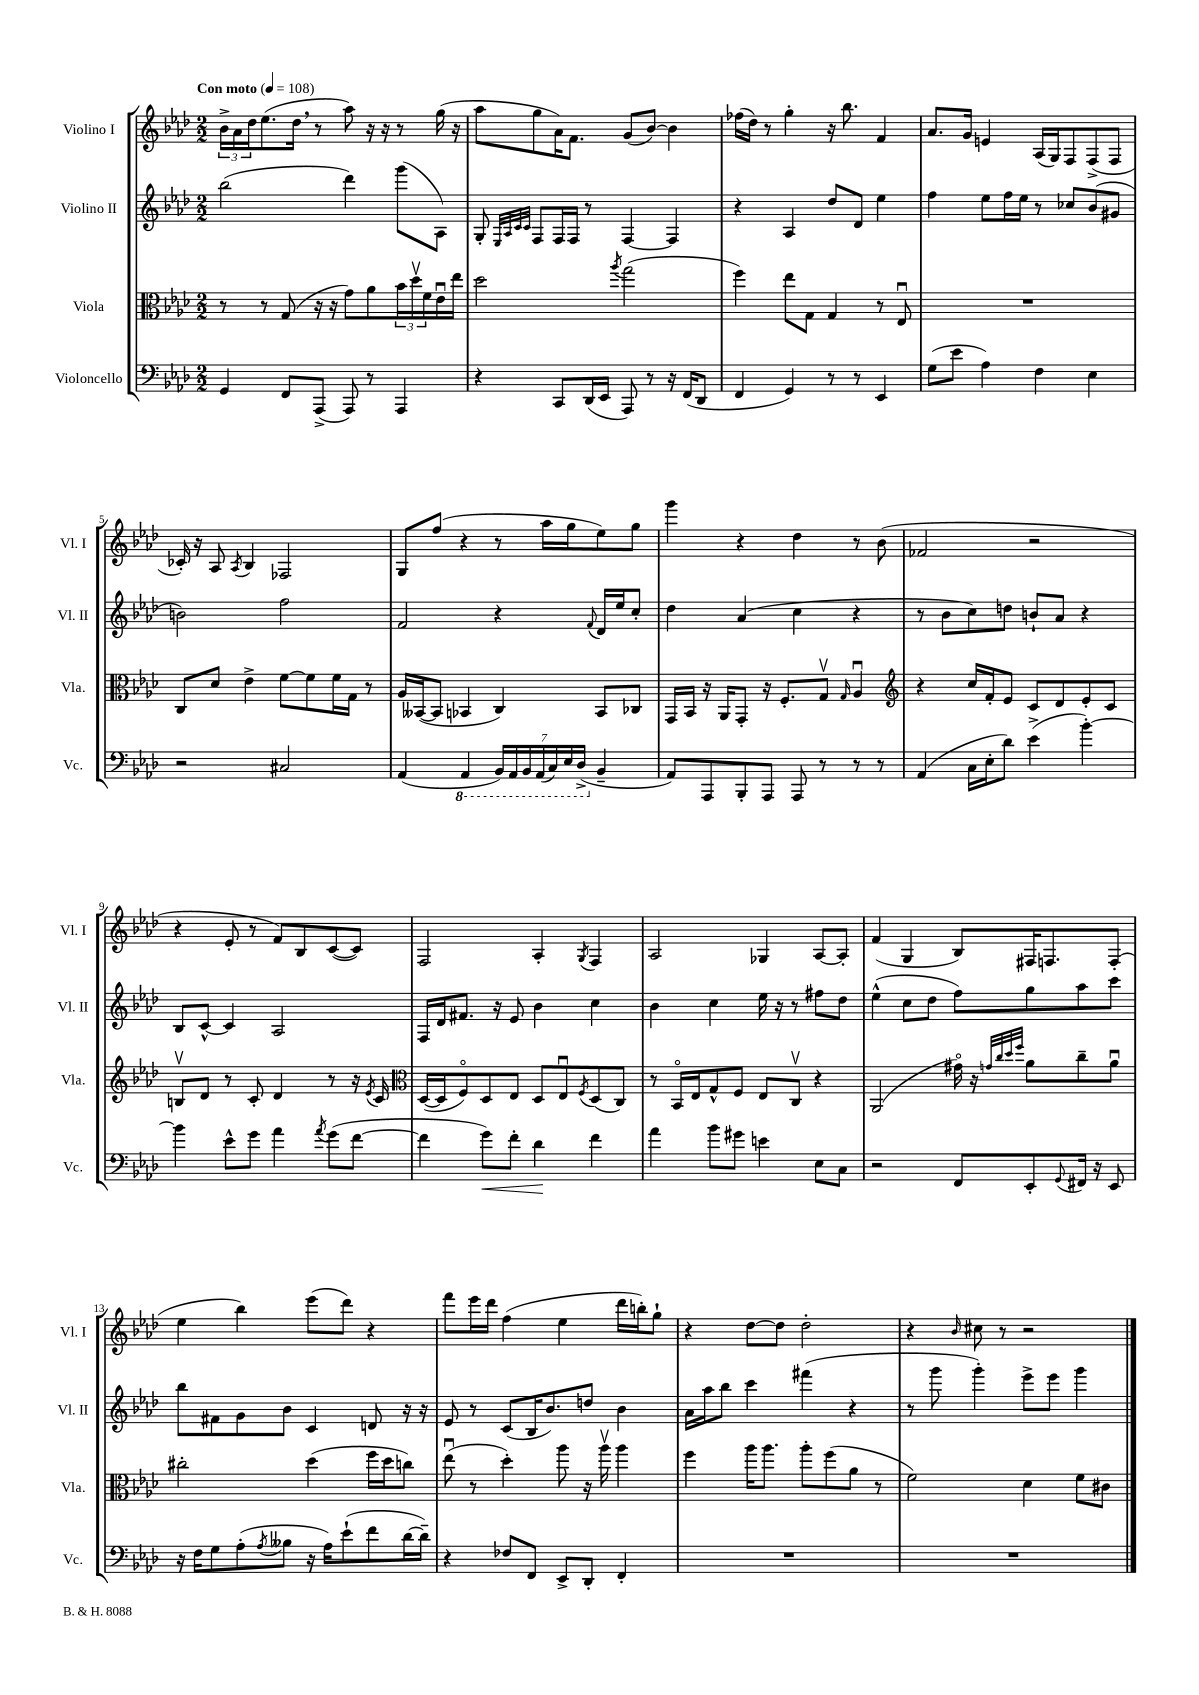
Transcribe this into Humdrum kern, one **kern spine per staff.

**kern	**kern	**kern	**kern
*staff4	*staff3	*staff2	*staff1
*clefF4	*clefC3	*clefG2	*clefG2
*k[b-e-a-d-]	*k[b-e-a-d-]	*k[b-e-a-d-]	*k[b-e-a-d-]
*M2/2	*M2/2	*M2/2	*M2/2
*MM108	*MM108	*MM108	*MM108
4GG	8r	(2bb-	24b-^
.	.	.	24a-
.	.	.	24dd-
.	8r	.	(8.ee-
8FF	(8G	.	.
.	.	.	16dd-
(8AAA-^	16r	.	8r
.	16r	.	.
8AAA-)	8g)	4ddd-)	8aa-)
8r	8a-	.	16r
.	.	.	16r
4AAA-	24b-	(8ggg	8r
.	24dd-v	.	.
.	24f	.	.
.	16e-u	8A-)	(16gg
.	16ee-	.	16r
=	=	=	=
4r	2dd-	8G'	8aa-
.	.	32qqE-	.
.	.	32qqA-	.
.	.	32qqc	.
.	.	32qqc	.
.	.	8F	8gg
8CC	.	16F	16a-)
.	.	16F	8.f
(16DD-	.	8r	.
16EE-	.	.	.
.	8qaa-	.	.
8AAA-)	(2gg	[4F	(8g
8r	.	.	[8b-)
16r	.	4F]	4b-]
(16FF	.	.	.
8DD-	.	.	.
=	=	=	=
4FF	4ff)	4r	(16ff-
.	.	.	16dd-)
.	.	.	8r
4GG)	8ee-	4A-	4gg'
.	8G	.	.
8r	4G	8dd-	16r
.	.	.	8.bb-
8r	.	8d-	.
4EE-	8r	4ee-	4f
.	8E-u	.	.
=	=	=	=
(8G	1r	4ff	8.a-
8e-	.	.	.
.	.	.	16g
4A-)	.	8ee-	4e
.	.	16ff	.
.	.	16ee-	.
4F	.	8r	(16A-
.	.	.	16G)
.	.	8cc-	8F
4E-	.	(8b-	(8F^
.	.	8g#	8F
=	=	=	=
2r	8C	2b)	16c-')
.	.	.	16r
.	8d-	.	8A-
.	.	.	8qA-
.	4e-^	.	4B-
2C#	[8f	2ff	2F-
.	8f]	.	.
.	16f	.	.
.	16G	.	.
.	8r	.	.
=	=	=	=
(4AA-	16A-	2f	8G
.	([16BB--	.	.
.	8BB--]	.	(8ff
4AAA-	4BB-	.	4r
28BBB-)	4C)	4r	8r
28AAA-	.	.	.
28BBB-	.	.	.
(28AAA-	.	.	.
.	.	.	16aa-
28CC)	.	.	.
28EE-	.	.	.
.	.	.	16gg
(28DD-^	.	.	.
.	.	8qqf	.
4BB-~	8BB-	16d-	8ee-)
.	.	16ee-	.
.	8C-	8cc'	8gg
=	=	=	=
8AA-)	16GG	4dd-	4ggg
.	16BB-	.	.
8AAA-	16r	.	.
.	16AA-	.	.
8BBB-'	8GG'	(4a-	4r
8AAA-	16r	.	.
.	8.F'	.	.
8AAA-	.	4cc	4dd-
8r	8Gv	.	.
.	16qqG	.	.
8r	4A-u	4r	8r
8r	.	.	(8b-
=	=	=	=
*	*clefG2	*	*
(4AA-	4r	8r	2f-
.	.	8b-	.
16C	16cc	8cc)	.
16E-'	16f'	.	.
8d-)	8e-	8dd	.
(4e-^	8c	8b`	2r
.	8d-	8a-	.
[4b-')	8e-'	4r	.
.	8c	.	.
=	=	=	=
4b-]	8Bv	8B-	4r
.	8d-	[8c^^	.
8e-^^	8r	4c]	8e-'
8g	8c'	.	8r
4a-	4d-	2A-	8f)
.	.	.	8B-
8qa-	.	.	.
(8g	8r	.	([8c
[8f	16r	.	8c])
.	8qe-	.	.
.	16c	.	.
=	=	=	=
*	*clefC3	*	*
4f]	([16D-	16F	2F
.	16D-]	16d-	.
.	8Fo)	8.f#	.
8g)	8D-	.	.
.	.	16r	.
8f'	8E-	8e-	.
4d-	8D-	4b-	4A-'
.	8E-u	.	.
.	8qF	.	8qG
4f	(8D-	4cc	4F
.	8C)	.	.
=	=	=	=
4a-	8r	4b-	2A-
.	16BB-o	.	.
.	16E-	.	.
8b-	8G^^	4cc	.
8g#	8F	.	.
4e	8E-	16ee-	4G-
.	.	16r	.
.	8Cv	8r	.
8E-	4r	8ff#	[8A-
8C	.	8dd-	8A-']
=	=	=	=
2r	(2AA-	(4ee-^^	(4f
.	.	8cc	4G
.	.	8dd-	.
8FF	16g#o)	8ff)	8B-)
.	16r	.	.
.	32qqg	.	.
.	32qqcc	.	.
.	32qqdd-	.	.
.	32qqff	.	.
8EE-'	8a-	8gg	16F#
.	.	.	8.F
8qqGG	.	.	.
16FF#	8cc~	8aa-	.
16r	.	.	.
8EE-	8a-u	8ccc	(8F'
=	=	=	=
16r	2cc#'	8bb-	4ee-
16F	.	.	.
8G	.	8f#	.
(8A-'	.	8g	4bb-)
8qA-	.	.	.
8B--	.	8b-	.
16r	(4dd-	4c	(8eee-
16A-)	.	.	.
(8e-`	.	.	8ddd-)
8f	16ff	8d	4r
.	16dd-	.	.
[16d-	8cc)	16r	.
16d-~])	.	16r	.
=	=	=	=
4r	(8ee-u	8e-	8fff
.	8r	8r	16eee-
.	.	.	16ddd-
8F-	4dd-')	(8c	(4ff
8FF	.	16B-	.
.	.	8.b-)	.
8EE-^	8aa-	.	4ee-
8DD-'	16r	8dd	.
.	16aa-v	.	.
4FF'	4aa-	4b-	16ddd-
.	.	.	16bb')
.	.	.	8gg`
=	=	=	=
1r	4ff	16a-	4r
.	.	16aa-	.
.	.	8bb-	.
.	16aa-	4ccc	[8dd-
.	8.aa-	.	.
.	.	.	8dd-]
.	8aa-'	(4fff#	2dd-'
.	(8ff	.	.
.	8a-	4r	.
.	8r	.	.
=	=	=	=
1r	2f)	8r	4r
.	.	8ggg	.
.	.	.	16qqb-
.	.	4ggg')	8cc#
.	.	.	8r
.	4d-	8eee-^	2r
.	.	8eee-	.
.	8f	4ggg	.
.	8c#	.	.
==	==	==	==
*-	*-	*-	*-
